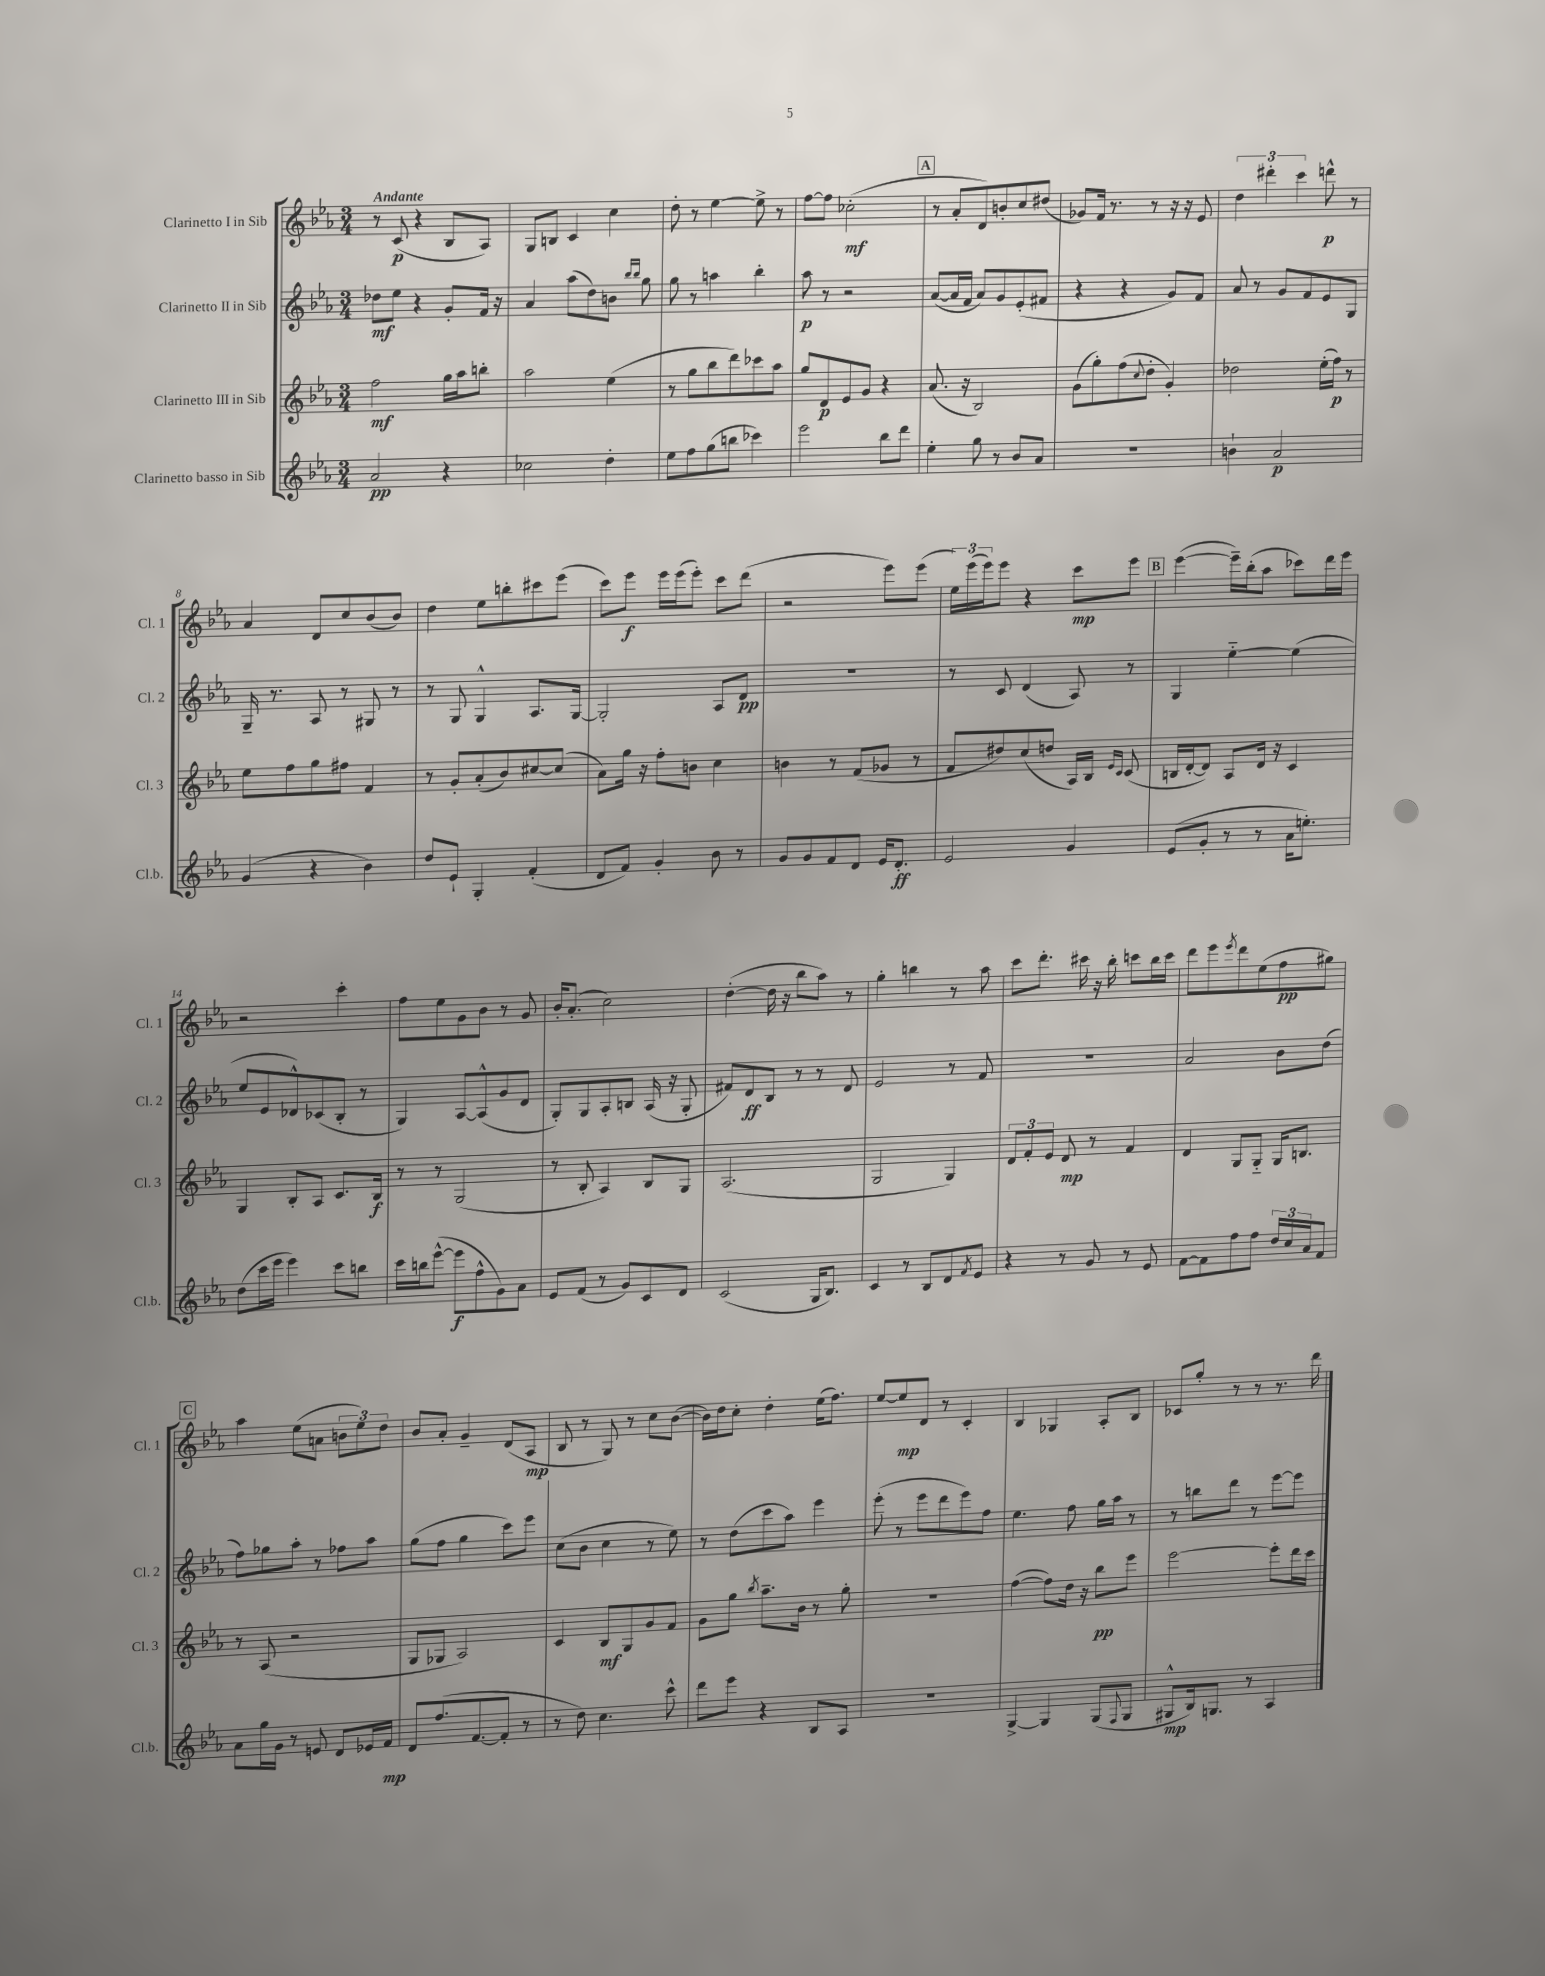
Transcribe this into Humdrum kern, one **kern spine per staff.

**kern	**kern	**kern	**kern
*staff4	*staff3	*staff2	*staff1
*clefG2	*clefG2	*clefG2	*clefG2
*k[b-e-a-]	*k[b-e-a-]	*k[b-e-a-]	*k[b-e-a-]
*M3/4	*M3/4	*M3/4	*M3/4
2a-	2ff	8dd-	8r
.	.	8ee-	(8c
.	.	4r	4r
4r	16gg	8g'	8B-
.	16aa-	.	.
.	8bb'	16f	8A-)
.	.	16r	.
=	=	=	=
2cc-	2aa-	4a-	8G
.	.	.	8B
.	.	(8aa-	4c
.	.	8dd)	.
4dd'	(4ee-	8b	4cc
.	.	16qqbb-	.
.	.	16qqbb-	.
.	.	8gg	.
=	=	=	=
8ee-	8r	8gg	8dd'
8ff	8gg	8r	8r
(8gg	8bb-	4aa	[4ee-
8bb	8ddd)	.	.
4ccc-)	8ccc-	4bb-'	8ee-^]
.	8aa-	.	8r
=	=	=	=
2eee-	8gg	8aa-	[8ff
.	8d	8r	8ff]
.	8e-	2r	(2cc-'
.	8g	.	.
8bb-	4r	.	.
8ddd	.	.	.
=	=	=	=
4ee-'	(8.a-	([8a-	8r
.	.	16a-]	8a-'
.	16r	16f	.
8gg	2B-)	8a-)	8d)
8r	.	8g	8b'
8b-	.	(8e-'	8cc
8a-	.	8f#	(8dd#
=	=	=	=
2.r	(8g	4r	8g-)
.	8gg')	.	16f
.	.	.	8.r
.	(8ff	4r	.
.	8qqcc	.	.
.	8dd'	.	8r
.	4g')	8g)	16r
.	.	.	16r
.	.	8f	8e-
=	=	=	=
4b`	2dd-	8a-	6dd
.	.	8r	.
.	.	.	6ddd#'
2a-	.	8g	.
.	.	.	6ccc
.	.	8f	.
.	(16ee-'	8e-	8ddd^^
.	16ff)	.	.
.	8r	8G	8r
=	=	=	=
(4g	8ee-	16G~	4a-
.	.	8.r	.
.	8ff	.	.
4r	8gg	8A-	8d
.	8ff#	8r	8cc
4b-)	4f	8G#	(8b-
.	.	8r	8b-)
=	=	=	=
8dd	8r	8r	4dd
8e-`	8g'	8G	.
4G'	(8a-'	4G^^	8ee-
.	8b-)	.	8bb'
(4f'	[8cc#	8.A-	8ccc#
.	(8cc#]	.	(8eee-
.	.	[16G	.
=	=	=	=
8d	8a-)	2G']	8ccc)
8f)	16gg	.	8eee-
.	16r	.	.
4g'	8ff'	.	16eee-
.	.	.	(16eee-
.	8b	.	8eee-')
8b-	4cc	8A-	8ccc
8r	.	8d	(8ddd
=	=	=	=
8g	4b	2.r	2r
8g	.	.	.
8f	8r	.	.
8d	(8f	.	.
16e-	8g-	.	8eee-)
8.d'	.	.	.
.	8r	.	(8eee-
=	=	=	=
2e-	8f	8r	24ee-)
.	.	.	(24eee-
.	.	.	24eee-)
.	8dd#)	8c	8eee-
.	(8cc	(4d	4r
.	8dd	.	.
4g	16A-)	8A-)	8ccc
.	16B-	.	.
.	16qqe-	.	.
.	16qqc	.	.
.	(8c	8r	8eee-
=	=	=	=
(8e-	16B	4G	([4eee-
.	[16d'	.	.
8g'	8d])	.	.
8r	8A-	[4ee-'~	16eee-~])
.	.	.	(16bb-'
8r	16d	.	8aa-
.	16r	.	.
16a-	4c	(4ee-]	8ccc-)
8.ee')	.	.	.
.	.	.	16ddd
.	.	.	16eee-
=	=	=	=
(8dd	4G	8ee-	2r
16ccc	.	8e-	.
16eee-	.	.	.
4eee-)	8B-'	8d-^^)	.
.	8A-	(8c-	.
8ccc	8.c	8B-'	4ccc'
8bb	.	8r	.
.	16B-	.	.
=	=	=	=
16ccc	8r	4G)	8ff
16bb	.	.	.
([8eee-^^	8r	.	8ee-
8eee-]	(2G	[8A-	8g
8ff^^	.	(8A-^^]	8b-
8g)	.	8g	8r
8a-	.	8d	8g
=	=	=	=
8e-	8r	8G')	16b-'
.	.	.	(8.a-'
(8f	8B-'	8G	.
8r	4A-)	8A-'	2cc)
8g)	.	8B	.
8c	8B-	(16A-	.
.	.	16r	.
8d	8G	8G'	.
=	=	=	=
(2c	(2.A-	8f#)	([4dd'
.	.	8d	.
.	.	8B-	16dd]
.	.	.	16r
.	.	8r	8bb-
16G	.	8r	8aa-)
8.B-)	.	.	.
.	.	8d	8r
=	=	=	=
4c	2G	2e-	4gg'
8r	.	.	4bb
8B-	.	.	.
8d	4G)	8r	8r
8qf	.	.	.
8e-	.	8f	8aa-
=	=	=	=
4r	12d	2.r	8ccc
.	12f'	.	.
.	.	.	8.ddd'
.	12e-	.	.
8r	8d	.	.
.	.	.	16ccc#
8g	8r	.	16r
.	.	.	16bb-'
8r	4f	.	8ccc
8e-	.	.	16bb-
.	.	.	16ccc
=	=	=	=
[8f	4d	2a-	8ddd
8f]	.	.	8eee-
.	.	.	8qeee-
8ff	8G	.	8ddd
8ff	8G'~	.	(8ee-
24dd	16G	8b-	8ff
24cc	.	.	.
.	8.B	.	.
24a-	.	.	.
8f	.	(8dd	8gg#)
=	=	=	=
8a-	8r	8ff)	4aa-
16gg	(8A-	8gg-	.
16g	.	.	.
8r	2r	8aa-'	(8ee-
8e	.	8r	8a
8d	.	8ff-	12b
.	.	.	12ee-)
16e-	.	8aa-	.
.	.	.	12dd
16f	.	.	.
=	=	=	=
8d	8G	(8gg	8b-
(8.ff	8G-	8ff	8a-'
.	2A-)	4gg	4g~
[8.f	.	.	.
8f']	.	8ccc)	(8d
8r	.	8eee-	8A-
=	=	=	=
8r	4c	(8cc	8B-
8dd)	.	8b-	8r
4.cc	8B-	4cc	8G)
.	8G	.	8r
.	8g	8r	8cc
8ccc^^	8f	8ee-)	([8b-
=	=	=	=
8ddd	8g	8r	16b-])
.	.	.	16dd
8eee-	8gg	(8dd	8cc'
.	8qbb-	.	.
4r	8.aa-~	8ccc	4dd'
.	.	8aa-)	.
.	16b-	.	.
8B-	8r	4eee-	(16ee-
.	.	.	8.ff)
8A-	8gg'	.	.
=	=	=	=
2.r	2.r	(8eee-'	[8ee-
.	.	8r	8ee-]
.	.	8eee-	8d
.	.	8ddd	8r
.	.	8eee-)	4c'
.	.	8ff	.
=	=	=	=
[4G^	([4ff	4.ee-	4B-
4G]	8ff])	.	4G-
.	16dd	8ff	.
.	16r	.	.
(8G	8bb-	16gg	8A-'
.	.	16aa-	.
8qqF	.	.	.
8G	8eee-	8r	8B-
=	=	=	=
8G#^^	[2eee-	8r	8c-
16B-)	.	8bb	8gg'
8.G	.	.	.
.	.	8ddd	8r
8r	.	8r	8r
4A-	8eee-']	[8eee-	8.r
.	16ddd	8eee-]	.
.	16ccc	.	16ddd
==	==	==	==
*-	*-	*-	*-
